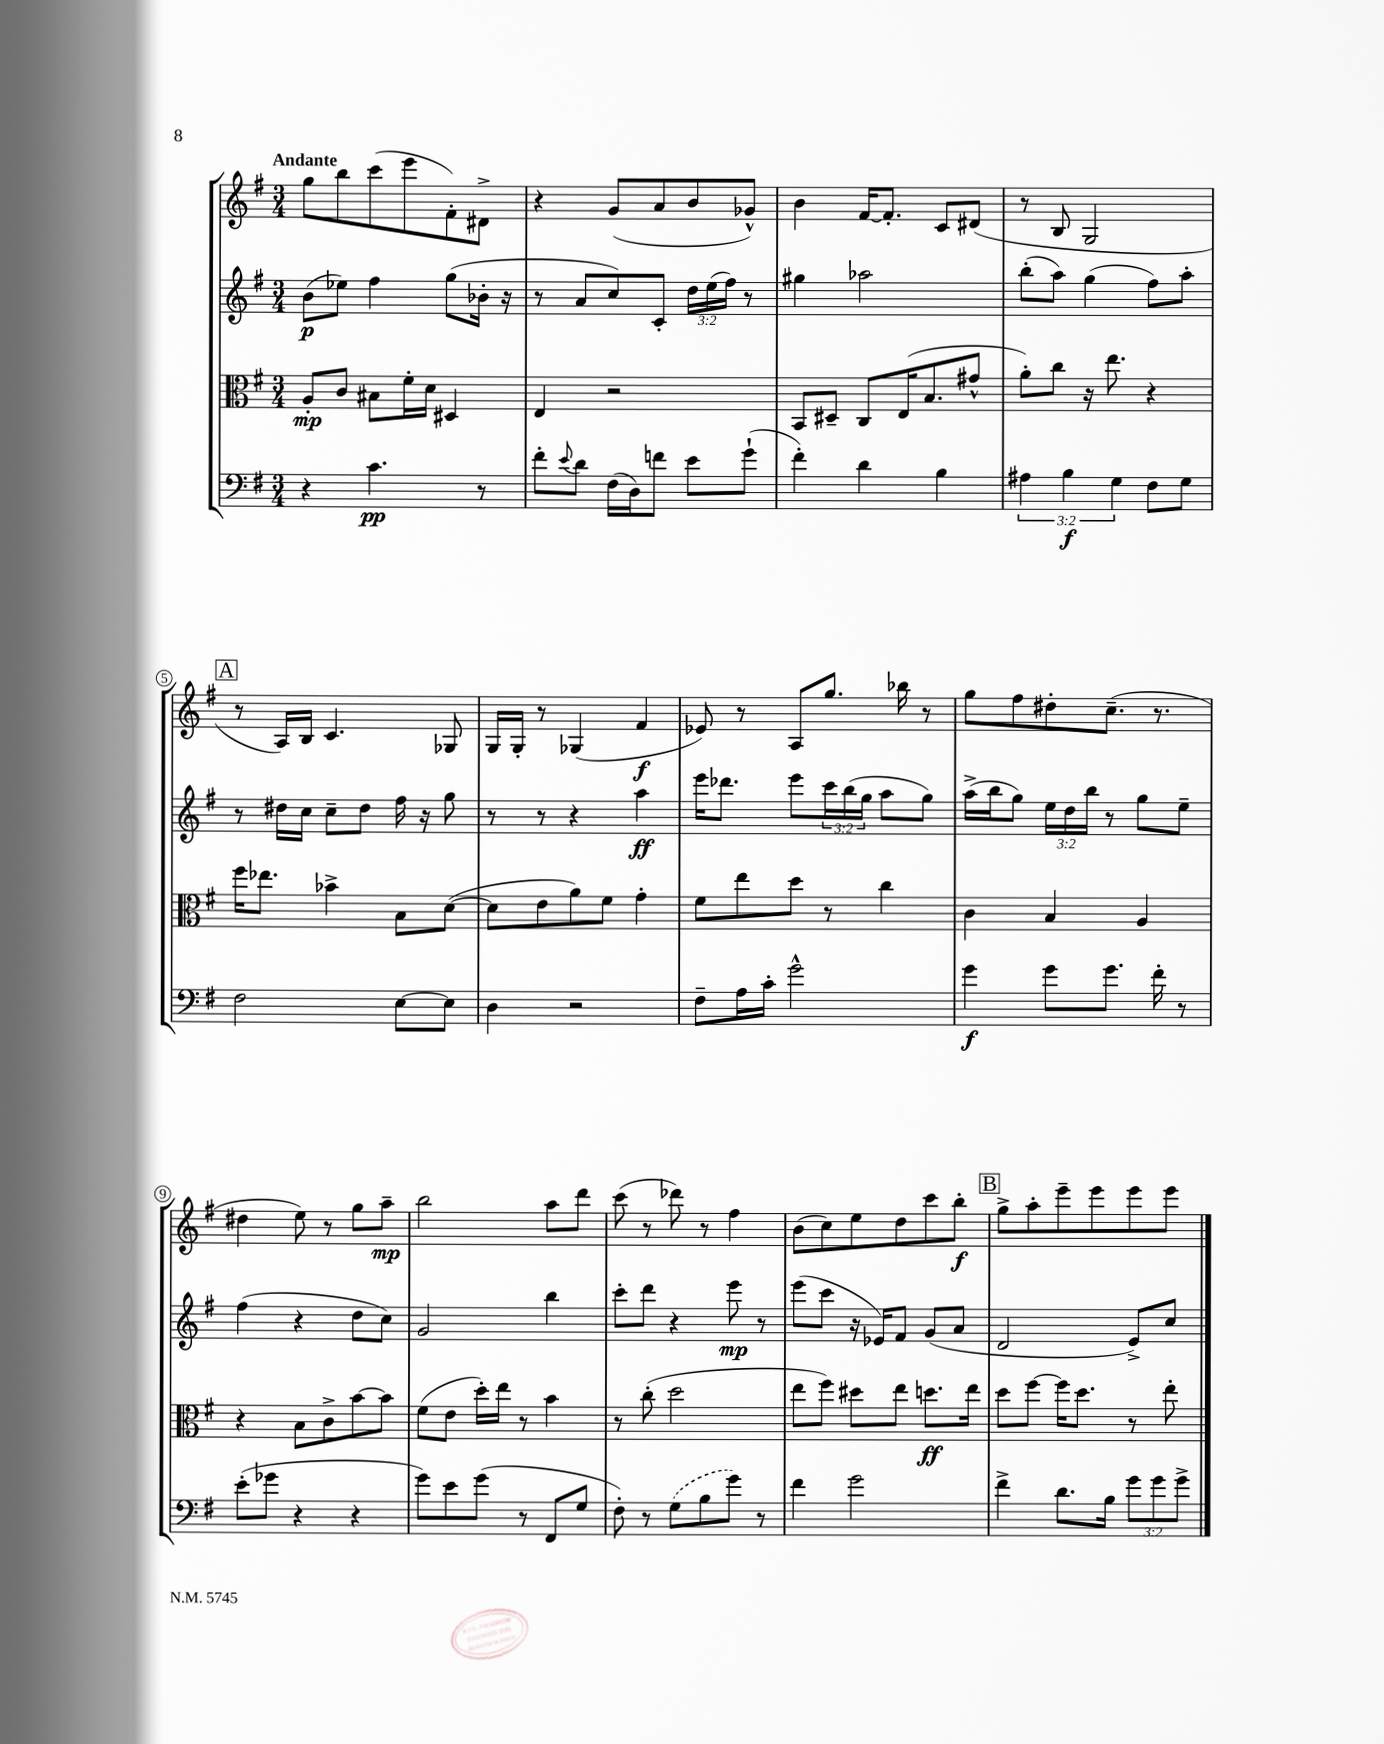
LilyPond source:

<<
\new StaffGroup <<
\new Staff = "s0" {
    \clef treble \key g \major \numericTimeSignature \time 3/4 \tempo "Andante"
    g''8 b''8 c'''8( e'''8 fis'8-.) dis'8-> |
    r4 g'8( a'8 b'8 ges'8-^) |
    b'4 fis'16~ fis'8.-. c'8 dis'8( |
    r8 b8 g2 |
    \mark \markup { \box "A" } r8 a16) b16 c'4. ges8 |
    g16 g16-. r8 ges4( fis'4\f |
    ees'8) r8 a8 g''8. bes''16 r8 |
    g''8 fis''8 dis''8-. c''8.--( r8. |
    dis''4 e''8) r8 g''8 a''8--\mp |
    b''2 a''8 d'''8 |
    c'''8( r8 des'''8) r8 fis''4 |
    b'8( c''8) e''8 d''8 c'''8 b''8-.\f |
    \mark \markup { \box "B" } g''8-> a''8-. e'''8-- e'''8 e'''8 e'''8 \bar "|." |
}
\new Staff = "s1" {
    \clef treble \key g \major \numericTimeSignature \time 3/4 \override Staff.TupletNumber.text = #tuplet-number::calc-fraction-text
    b'8\p( ees''8) fis''4 g''8( bes'16-. r16 |
    r8 a'8 c''8) c'8-. \tuplet 3/2 { d''16 e''16( fis''16) } r8 |
    gis''4 aes''2 |
    b''8-.( a''8) g''4( fis''8) a''8-. |
    \mark \markup { \box "A" } r8 dis''16 c''16 c''8-- dis''8 fis''16 r16 g''8 |
    r8 r8 r4 a''4\ff |
    e'''16 des'''8. e'''8 \tuplet 3/2 { c'''16 b''16( g''16 } a''8 g''8) |
    a''16->( b''16 g''8) \tuplet 3/2 { e''16 d''16 b''16 } r8 g''8 e''8-- |
    fis''4( r4 d''8 c''8) |
    g'2 b''4 |
    c'''8-. d'''8 r4 e'''8\mp r8 |
    e'''8( c'''8 r16 ees'16) fis'8 g'8( a'8 |
    \mark \markup { \box "B" } d'2 e'8->) c''8 \bar "|." |
}
\new Staff = "s2" {
    \clef alto \key g \major \numericTimeSignature \time 3/4
    a8-.\mp c'8 bis8 fis'16-. d'16 dis4 |
    e4 r2 |
    b,8 dis8-- c8 e16( b8. gis'8-^ |
    a'8-.) c''8 r16 e''8. r4 |
    \mark \markup { \box "A" } fis''16 ees''8. bes'4-> b8 d'8~( |
    d'8 e'8 a'8) fis'8 g'4-. |
    fis'8 e''8 d''8 r8 c''4 |
    c'4 b4 a4 |
    r4 b8 c'8-> b'8~ b'8 |
    fis'8( e'8 d''16-.) e''16 r8 b'4 |
    r8 c''8-.( d''2 |
    e''8 fis''8) dis''8 e''8 d''8.\ff e''16 |
    \mark \markup { \box "B" } d''8 fis''8~ fis''16 d''8. r8 e''8-. \bar "|." |
}
\new Staff = "s3" {
    \clef bass \key g \major \numericTimeSignature \time 3/4 \override Staff.TupletNumber.text = #tuplet-number::calc-fraction-text
    r4 c'4.\pp r8 |
    fis'8-. \appoggiatura { e'8 } d'8 fis16( d16) f'8 e'8 g'8-!( |
    fis'4-.) d'4 b4 |
    \tuplet 3/2 { ais4 b4\f g4 } fis8 g8 |
    \mark \markup { \box "A" } fis2 e8~ e8 |
    d4 r2 |
    fis8-- a16 c'16-. g'2-^ |
    g'4\f g'8 g'8. fis'16-. r8 |
    e'8-.( ges'8 r4 r4 |
    g'8) e'8 g'8( r8 fis,8 g8 |
    fis8-.) r8 \once \slurDashed g8( b8 g'8) r8 |
    fis'4 g'2 |
    \mark \markup { \box "B" } fis'4-> d'8. b16 \tuplet 3/2 { g'8 g'8 g'8-> } \bar "|." |
}
>>
>>
\layout { \context { \Score \override BarNumber.stencil = #(make-stencil-circler 0.1 0.3 ly:text-interface::print) } }
